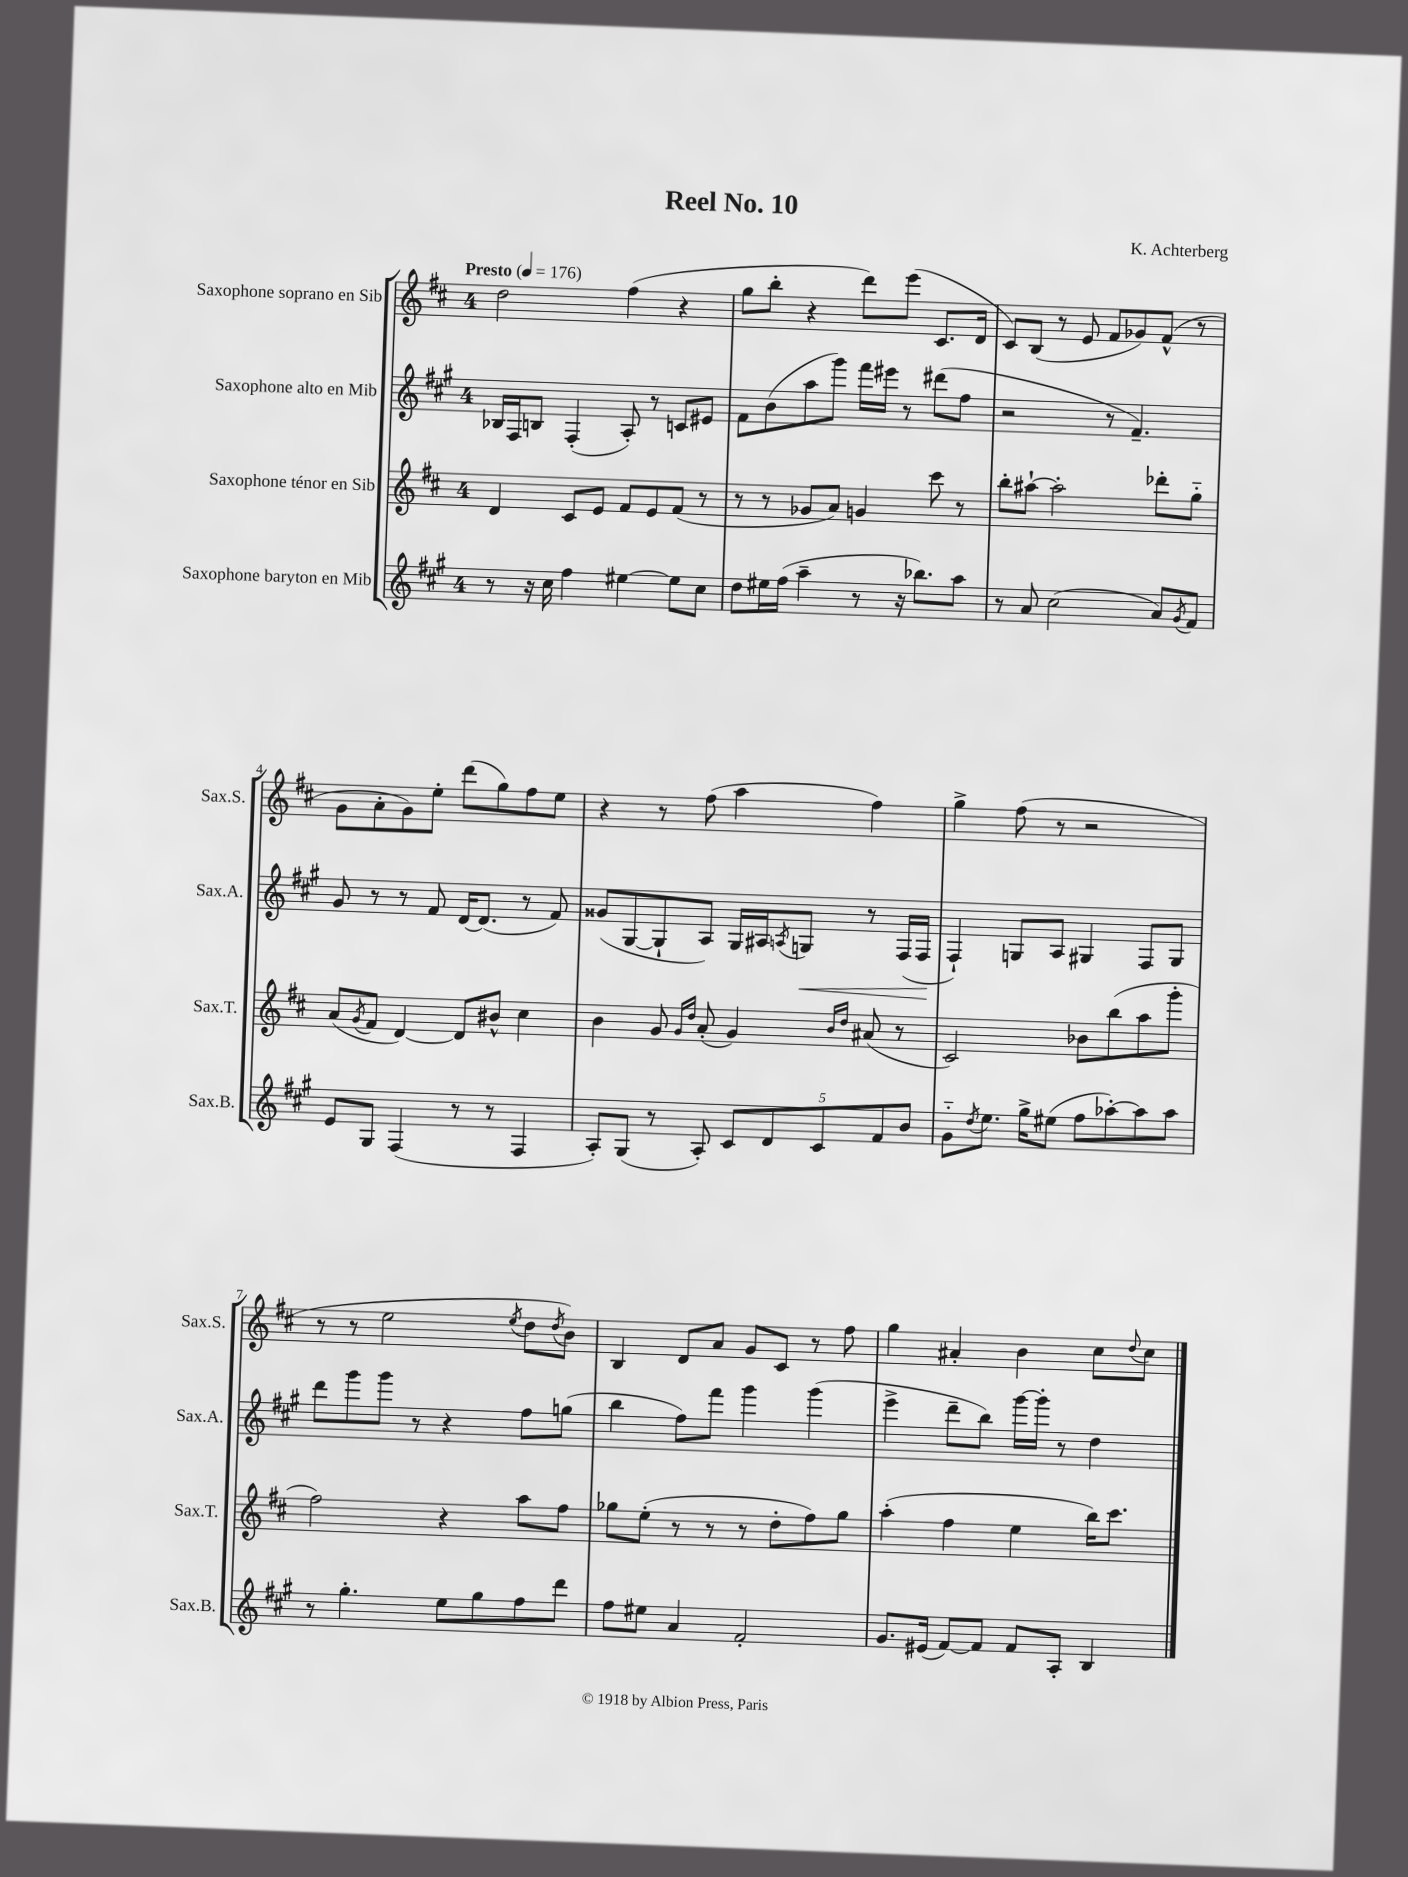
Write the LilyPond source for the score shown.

\header { title = "Reel No. 10" composer = "K. Achterberg" }
<<
\new StaffGroup <<
\new Staff = "s0" \with { instrumentName = "Saxophone soprano en Sib" shortInstrumentName = "Sax.S." } {
    \clef treble \key d \major \once \override Staff.TimeSignature.style = #'single-digit \time 4/4 \tempo "Presto" 4 = 176
    d''2 fis''4( r4 |
    g''8 b''8-. r4 d'''8) e'''8( cis'8. d'16 |
    cis'8) b8( r8 e'8 fis'8 ges'8) fis'8-^( r8 |
    g'8 a'8-. g'8) e''8-. d'''8( g''8) fis''8 e''8 |
    r4 r8 fis''8( a''4 fis''4) |
    g''4-> fis''8( r8 r2 |
    r8 r8 e''2 \acciaccatura { e''8 } d''8 \acciaccatura { d''8 } b'8) |
    b4 d'8 a'8 g'8 cis'8 r8 fis''8 |
    g''4 ais'4-. b'4 cis''8 \appoggiatura { d''8 } cis''8 \bar "|." |
}
\new Staff = "s1" \with { instrumentName = "Saxophone alto en Mib" shortInstrumentName = "Sax.A." } {
    \clef treble \key a \major \once \override Staff.TimeSignature.style = #'single-digit \time 4/4
    bes16 fis16 b8 fis4-.( a8-.) r8 c'8 eis'8 |
    fis'8 b'8( a''8 gis'''8) fis'''16 eis'''16 r8 dis'''8( fis''8 |
    r2 r8 fis'4.--) |
    gis'8 r8 r8 fis'8 d'16~ d'8.( r8 fis'8) |
    gisis'8( gis8~ gis8-! a8) gis16 ais16 \acciaccatura { a8 } g8\< r8 fis16( fis16\! |
    fis4-!) g8 a8 gis4 fis8 gis8 |
    d'''8 gis'''8 gis'''8 r8 r4 fis''8 g''8( |
    b''4 fis''8) fis'''8 gis'''4 gis'''4( |
    e'''4-> d'''8-- b''8) gis'''16~ gis'''16-. r8 d''4 \bar "|." |
}
\new Staff = "s2" \with { instrumentName = "Saxophone ténor en Sib" shortInstrumentName = "Sax.T." } {
    \clef treble \key d \major \once \override Staff.TimeSignature.style = #'single-digit \time 4/4
    d'4 cis'8 e'8 fis'8 e'8 fis'8( r8 |
    r8 r8 ges'8 a'8) g'4 cis'''8 r8 |
    b''8-. ais''8~-! ais''2-. des'''8-. g''8-_ |
    a'8( \acciaccatura { g'8 } fis'8 d'4~) d'8 bis'8-^ cis''4 |
    b'4 g'8 \grace { g'16 d''16 } a'8-.( g'4) \grace { b'16 d''16 } ais'8( r8 |
    cis'2) bes'8 b''8( a''8 g'''8-. |
    fis''2) r4 a''8 fis''8 |
    ges''8 e''8-.( r8 r8 r8 d''8-. fis''8) ges''8 |
    a''4-.( fis''4 e''4 b''16) cis'''8. \bar "|." |
}
\new Staff = "s3" \with { instrumentName = "Saxophone baryton en Mib" shortInstrumentName = "Sax.B." } {
    \clef treble \key a \major \once \override Staff.TimeSignature.style = #'single-digit \time 4/4
    r8 r16 cis''16 fis''4 eis''4~ eis''8 cis''8 |
    d''8 eis''16 fis''16( a''4-- r8 r16 bes''8.) a''8 |
    r8 a'8 cis''2( a'8) \acciaccatura { gis'8 } fis'8 |
    e'8 gis8 fis4( r8 r8 fis4 |
    a8-.) gis8( r8 a8-.) \tuplet 5/4 { cis'8 d'8 cis'8 fis'8 b'8 } |
    gis'8-_ \acciaccatura { d''8 } e''8. gis''16-> eis''8( fis''8 aes''8~-.) aes''8 aes''8 |
    r8 gis''4.-. e''8 gis''8 fis''8 d'''8 |
    fis''8 eis''8 a'4 fis'2-. |
    gis'8. eis'16( fis'8~) fis'8 fis'8 a8-. b4 \bar "|." |
}
>>
>>
